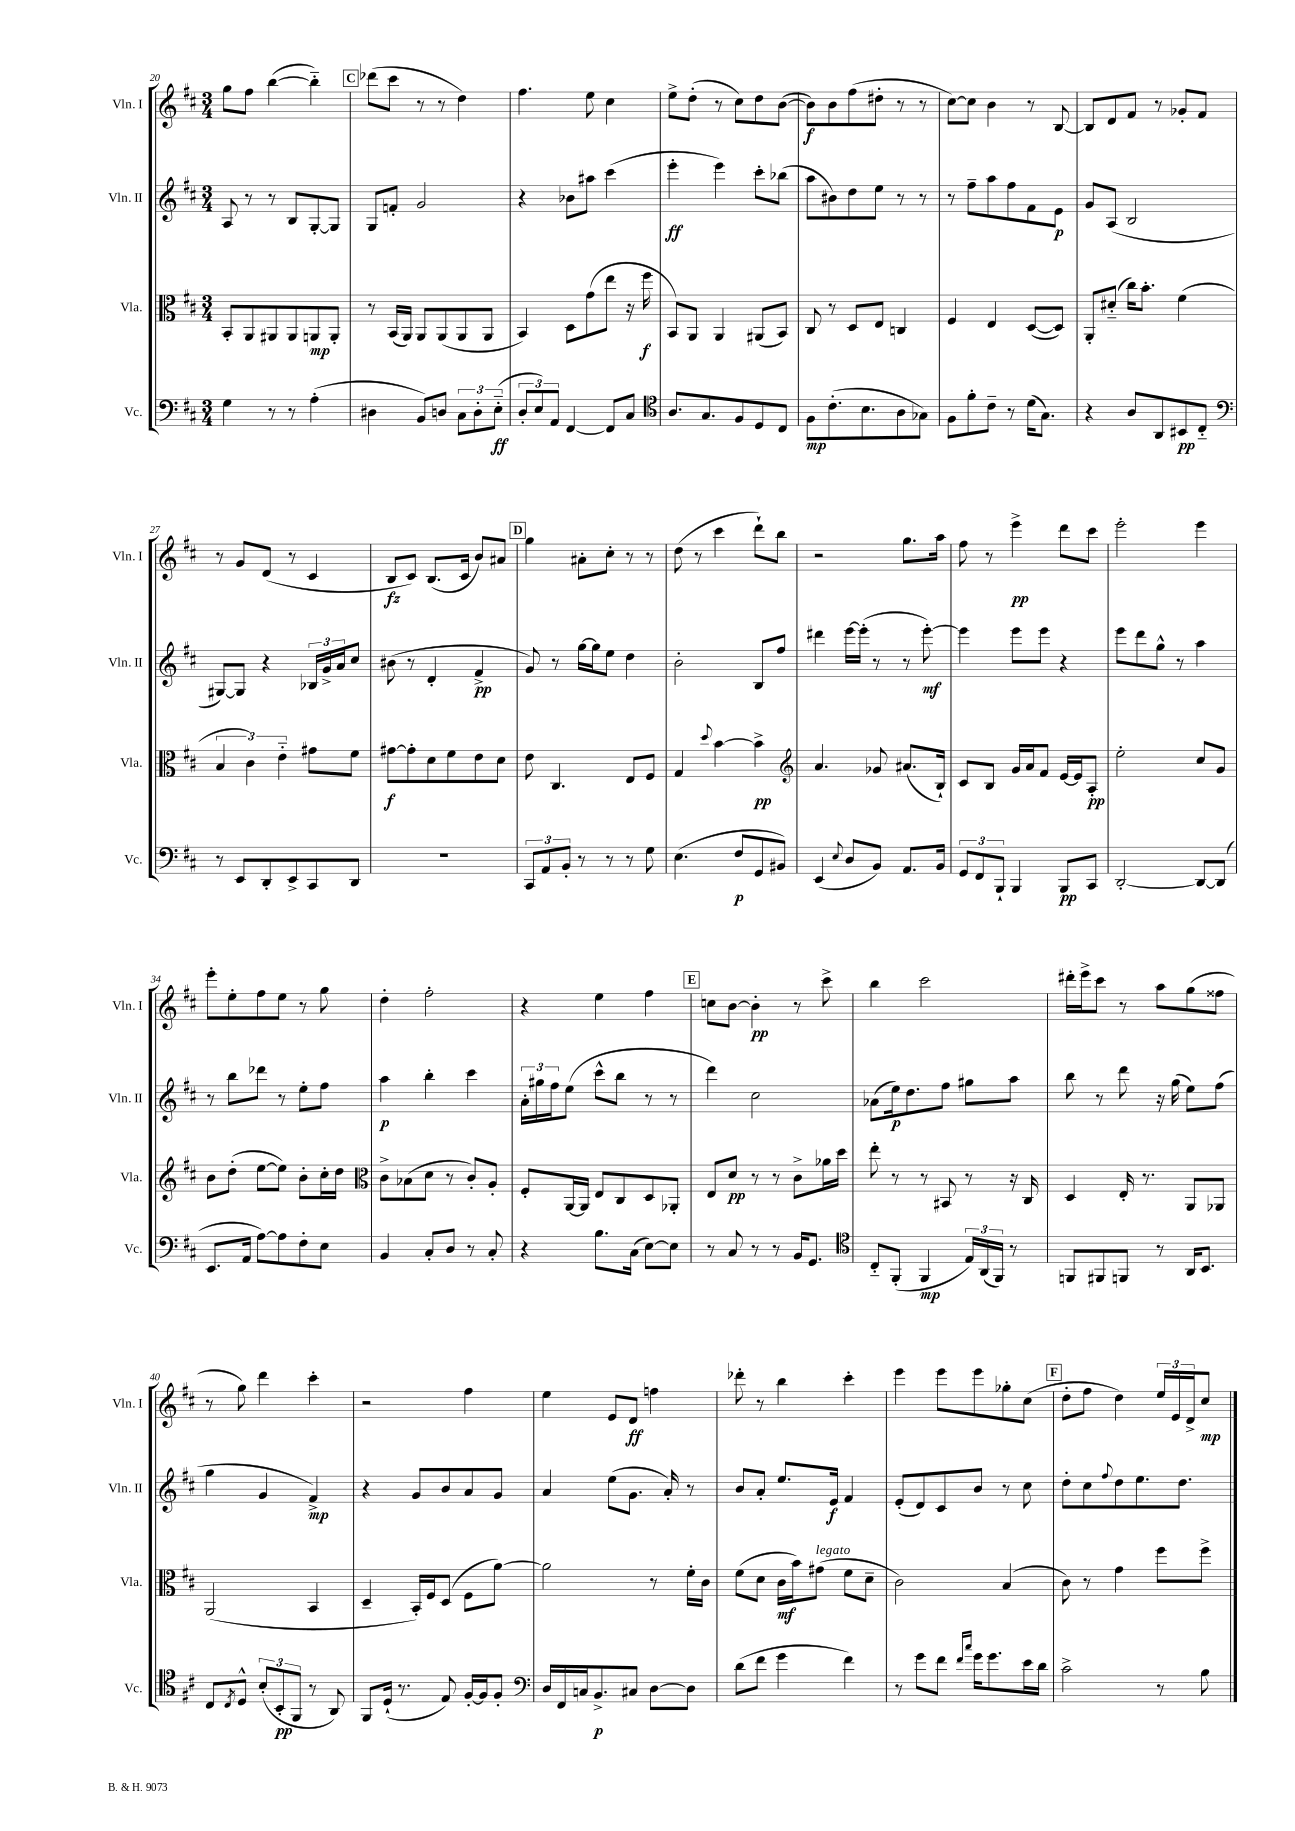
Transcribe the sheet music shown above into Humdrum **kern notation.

**kern	**kern	**kern	**kern
*staff4	*staff3	*staff2	*staff1
*clefF4	*clefC3	*clefG2	*clefG2
*k[f#c#]	*k[f#c#]	*k[f#c#]	*k[f#c#]
*M3/4	*M3/4	*M3/4	*M3/4
4G\	8BB'/L	8A/	8gg\L
.	8AA/	8r	8ff#\J
8r	8AA#/	8r	([4bb\
8r	8AA#/	8B/L	.
(4A'\	8AA/	[8G'/	4bb'~\])
.	8AA'/J	8G/]J	.
=	=	=	=
4D#\	8r	8G/L	(8ddd-\L
.	(16BB/LL	8f'/J	8ccc#\J
.	16AA/JJ)	.	.
8BB/L)	8AA/L	2g/	8r
8D/J	(8AA/	.	8r
12C#\L	8AA/	.	4dd\)
12D'\	.	.	.
.	8AA/J	.	.
(12E'~\J	.	.	.
=	=	=	=
12D'/L	4BB/)	4r	4.ff#\
12E/)	.	.	.
12AA/J	.	.	.
[4FF#/	8D\L	8b-\L	.
.	(8g\	8aa#\J	8ee\
8FF#/]L	8ee\J	(4ccc#\	4cc#\
8C#/J	16r	.	.
.	16ff#\	.	.
=	=	=	=
*clefC4	*	*	*
8.A/L	8BB/L)	4eee'\	8ee^\L
.	8AA/J	.	(8dd'\J
8.G/	.	.	.
.	4AA/	4eee\)	8r
8F#/	.	.	8cc#\L)
8D/	(8AA#/L	8ccc#'\L	8dd\
8C#/J	8BB/J)	(8bb-\J	([8b\J
=	=	=	=
8F#\L	8C#/	8aa\L	8b\]L)
(8.c#'\	8r	8b#\)	8b\
.	8D/L	8dd\	(8ff#\
8.B\	.	.	.
.	8E/J	8ee\J	8dd#'\J
8A\	4C/	8r	8r
8G-\J)	.	8r	8r
=	=	=	=
8F#\L	4F#/	8r	[8cc#\L)
8f#'\	.	8ff#~\L	8cc#\]J
8c#~\J	4E/	8aa\	4b\
8r	.	8ff#\	.
(16d\LK	([8D/L	8f#\	8r
8.G\J)	.	.	.
.	8D/]J)	8e\J	[8B/
=	=	=	=
4r	8AA'/L	8g/L	8B/]L
.	(8d#'~/J	(8A/J	8d/
8A/L	16cc#\LK)	2B/	8f#/J
.	8.b'\J	.	.
8AA/	.	.	8r
8BB#/	(4f#\	.	8g-'/L
8C#'~/J	.	.	8f#/J
=	=	=	=
*clefF4	*	*	*
8r	6B/	[8G#/L)	8r
8EE/L	.	8G#/]J	8g/L
.	6c#\)	.	.
8DD'/	.	4r	(8d/J
.	6e'~\	.	.
8EE^/	.	.	8r
8CC#/	8g#\L	24B-/LL	4c#/
.	.	24g^/	.
.	.	24a/J	.
8DD/J	8f#\J	8cc#/J	.
=	=	=	=
2.r	[8g#\L	(8b#\	8B/L
.	8g#'\]	8r	8c#/J)
.	8d\	4d'/	(8.B/L
.	8f#\	.	.
.	.	.	16c#/Jk
.	8e\	4f#^/	8b/L)
.	8d\J	.	8a#/J
=	=	=	=
12CC#/L	8e\	8g/)	4gg\
12AA/	.	.	.
.	4.C#/	8r	.
12BB'/J	.	.	.
8r	.	[16gg\LL	8a#'\L
.	.	16gg\]J	.
8r	.	8ee\J	8cc#'\J
8r	8E/L	4dd\	8r
8G\	8F#/J	.	8r
=	=	=	=
(4.E\	4G/	2b'\	(8dd\
.	.	.	8r
.	8qqdd/	.	.
.	[4b\	.	4ccc#\
8F#/L	.	.	.
8GG/	4b^\]	8B/L	8ddd`\L)
8BB#/J)	.	8ff#/J	8bb\J
=	=	=	=
*	*clefG2	*	*
(4EE/	4.a/	4ddd#\	2r
8qqE/	.	.	.
8D/L	.	[16eee\LL	.
.	.	(16eee'\]JJ	.
8BB/J)	8g-/	8r	.
8.AA/L	(8.a#/L	8r	8.gg\L
.	.	[8eee'\)	.
16BB/Jk	16B`/Jk)	.	16aa\Jk
=	=	=	=
12GG/L	8c#/L	4eee\]	8ff#\
12FF#/	.	.	.
.	8B/J	.	8r
12BBB`/J	.	.	.
4BBB/	16g/LL	8eee\L	4eee^\
.	16a/J	.	.
.	8f#/J	8eee\J	.
8BBB/L	[16e/LL	4r	8ddd\L
.	16e/]J	.	.
8CC#/J	8A'/J	.	8ccc#\J
=	=	=	=
[2DD'/	2ee'\	8eee\L	2eee'\
.	.	8ddd\	.
.	.	8gg^^\J	.
.	.	8r	.
8DD/_L	8cc#/L	4aa\	4eee\
(8DD/]J	8g/J	.	.
=	=	=	=
8.EE/L	8b\L	8r	8eee'\L
.	(8dd'\J	8bb\L	8ee'\
16AA/Jk	.	.	.
[8A\L)	[8ee\L	8ddd-\J	8ff#\
8A\]	8ee\]J)	8r	8ee\J
8F#'\	8b'\L	8ee'\L	8r
8E\J	16cc#'\L	8ff#\J	8gg\
.	16dd\JJ	.	.
=	=	=	=
*	*clefC3	*	*
4BB/	8c#^\L	4aa\	4dd'\
.	(8B-\	.	.
8C#'/L	8d\J	4bb'\	2ff#'\
8D/J	8r	.	.
8r	8c#'/L)	4ccc#\	.
8C#'/	8A'/J	.	.
=	=	=	=
4r	8F#'/L	24a'\LL	4r
.	.	24gg#\	.
.	.	24ff#\J	.
.	[16AA/L	(8ee\J	.
.	16AA/]JJ	.	.
8.B\L	8E/L	8ccc#^^\L	4ee\
.	8C#/	8bb\J	.
(16C#\Jk	.	.	.
[8E\L)	8D/	8r	4ff#\
8E\]J	8AA-'/J	8r	.
=	=	=	=
8r	8E/L	4ddd\)	8cc\L
8C#/	8d/J	.	[8b\J
8r	8r	2cc#\	4b'\]
8r	8r	.	.
16BB/LK	8c#^\L	.	8r
8.GG/J	.	.	.
.	16a-\L	.	8ccc#^\
.	16dd\JJ	.	.
=	=	=	=
*clefC4	*	*	*
8C#'~/L	8ee'\	(8a-\L	4bb\
(8FF#'/J	8r	16ee\k)	.
.	.	8.dd\	.
4FF#/	8r	.	2ccc#\
.	8BB#/	8ff#\J	.
24E/LL)	8r	8gg#\L	.
(24AA/	.	.	.
24FF#/JJ)	.	.	.
8r	16r	8aa\J	.
.	16C#/	.	.
=	=	=	=
8FF/L	4D/	8bb\	16ddd#'\LL
.	.	.	16eee^\J
8FF#/	.	8r	8ccc#\J
8FF/J	16E'/	8ddd\	8r
.	8.r	.	.
8r	.	16r	8aa\L
.	.	(16gg\	.
16AA/LK	8AA/L	8ee\L)	(8gg\
8.BB/J	.	.	.
.	8AA-/J	(8ff#\J	8ff##\J
=	=	=	=
8C#/L	(2AA/	4gg\	8r
8qC#/	.	.	.
8D^^/J	.	.	8gg\)
(12B'/L	.	4g/	4ddd\
12BB'/	.	.	.
12FF#/J	.	.	.
8r	4BB/	4f#^/)	4ccc#'\
8AA/)	.	.	.
=	=	=	=
8FF#/L	4D~/	4r	2r
(16D`/Jk	.	.	.
8.r	.	.	.
.	16BB'/LL)	8g/L	.
.	16F#/J	.	.
8E/)	(8D/J	8b/	.
[16F#'/LL	8F#\L	8a/	4ff#\
16F#/]J	.	.	.
8F#'/J	[8a\J)	8g/J	.
=	=	=	=
*clefF4	*	*	*
16D/LL	2a\]	4a/	4ee\
16FF#/	.	.	.
16C/J	.	.	.
8.BB^/	.	.	.
.	.	(8ee\L	8e/L
8C#/J	.	8.g\J	8d/J
[8D\L	8r	.	4ff\
.	.	16a'/)	.
8D\]J	16f#'\LL	8r	.
.	16c#\JJ	.	.
=	=	=	=
(8d\L	(8f#\L	8b/L	8ddd-'\
8f#\J	8d\J	8a'/J	8r
4g\	16c#\LL	8.ee/L	4bb\
.	16b\J)	.	.
.	(8g#\J	.	.
.	.	16e/Jk	.
4f#\)	8f#\L	4f#/	4ccc#'\
.	8d~\J	.	.
=	=	=	=
8r	2c#\)	(8e'/L	4eee\
8g\L	.	8d/)	.
8f#\J	.	8c#/	8eee\L
16qqf#/LL	.	.	.
16qqcc#/JJ	.	.	.
16g\LK	.	8b/J	8eee\
8.g\	.	.	.
.	(4B/	8r	8gg-'\
16e\L	.	8cc#\	(8cc#\J
16d\JJ	.	.	.
=	=	=	=
2c#^\	8c#\)	8dd'\L	8dd'\L
.	8r	8cc#\	8ff#\J
.	.	8qqff#/	.
.	4g\	8dd\	4dd\)
.	.	8.ee\	.
8r	8ff#\L	.	24ee/LL
.	.	.	24e/
.	.	8.dd\J	.
.	.	.	24d^/J
8B\	8ff#^\J	.	8cc#/J
==	==	==	==
*-	*-	*-	*-
